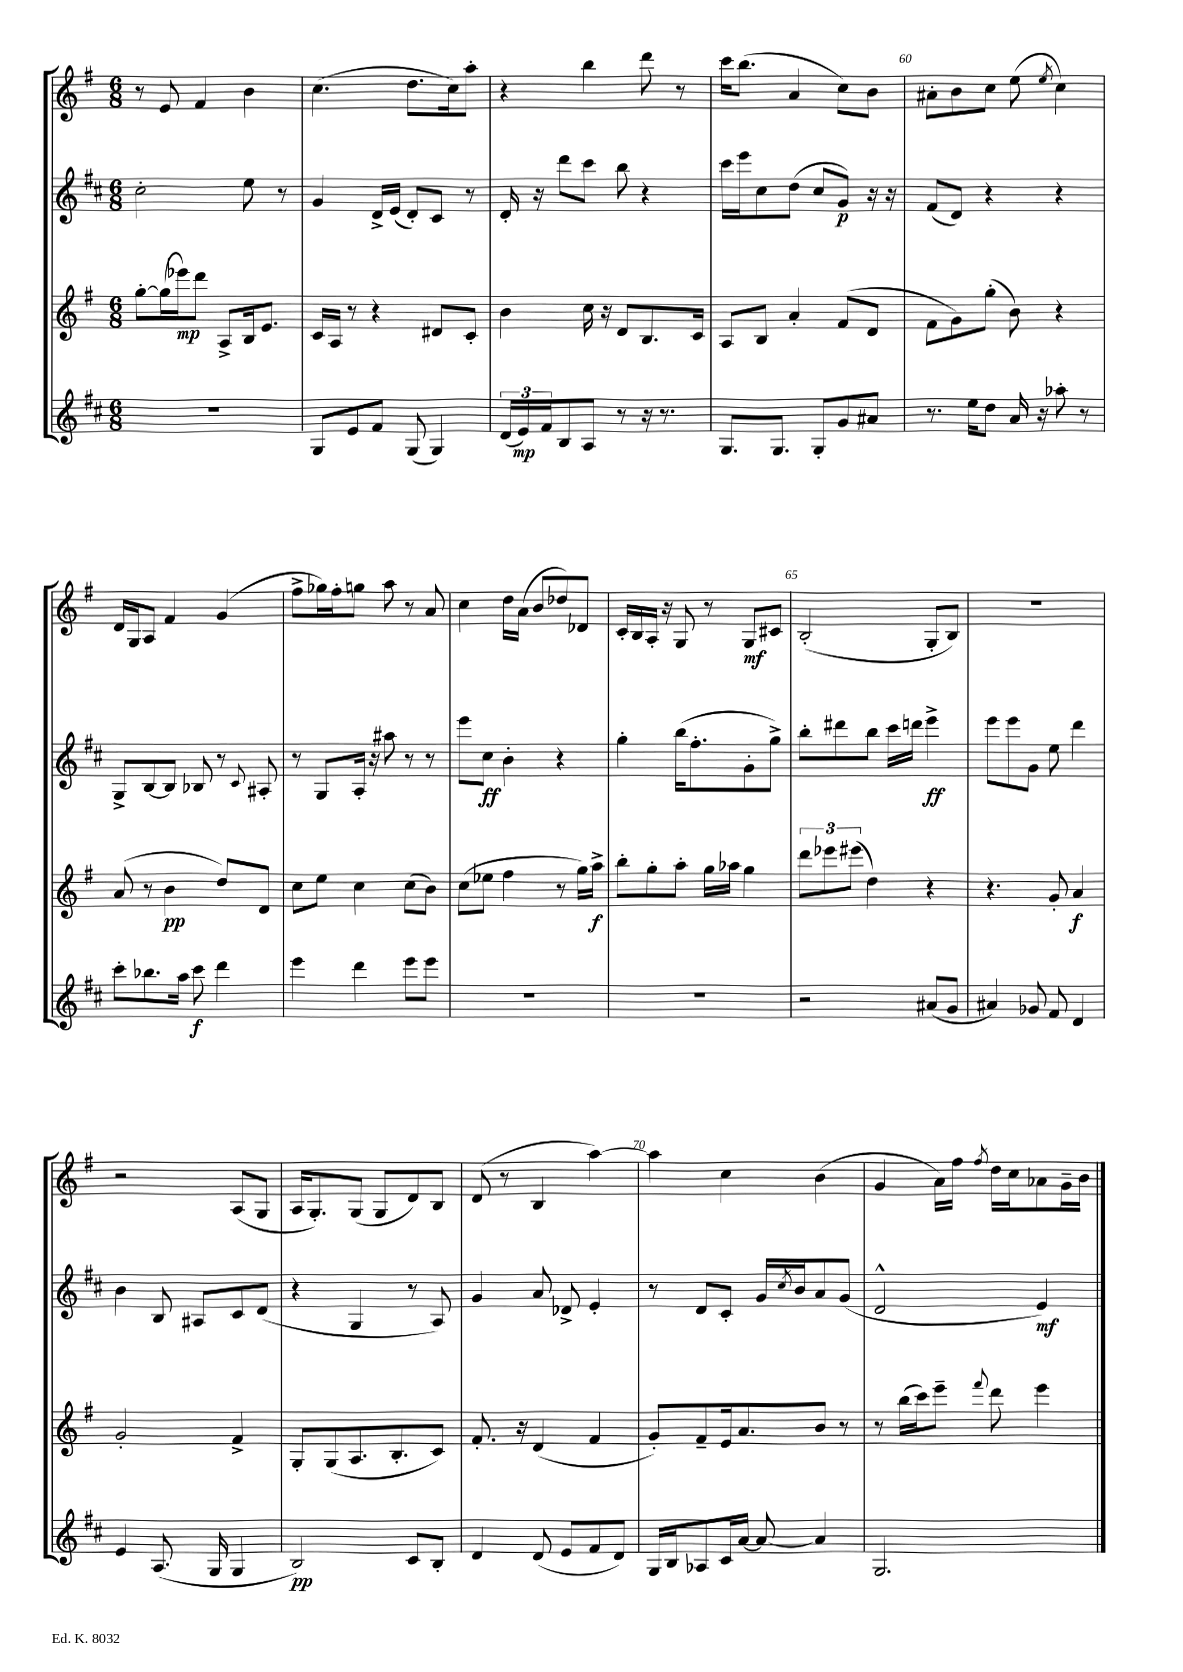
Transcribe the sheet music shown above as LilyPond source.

<<
\new StaffGroup <<
\new Staff = "s0" {
    \clef treble \key g \major \numericTimeSignature \time 6/8
    r8 e'8 fis'4 b'4 |
    c''4.( d''8. c''16) a''8-. |
    r4 b''4 d'''8 r8 |
    c'''16 b''8.( a'4 c''8) b'8 |
    ais'8-. b'8 c''8 e''8( \acciaccatura { e''8 } c''4) |
    d'16 g16 a8 fis'4 g'4( |
    fis''8-> ges''16) fis''16-. g''8 a''8 r8 a'8 |
    c''4 d''16 a'16( b'8 des''8) des'8 |
    c'16-. b16 a16-. r16 g8 r8 g8\mf cis'8 |
    b2-.( g8-. b8) |
    R2. |
    r2 a8( g8 |
    a16 g8.-.) g8( g8 d'8) b8 |
    d'8( r8 b4 a''4~) |
    a''4 c''4 b'4( |
    g'4 a'16) fis''16 \acciaccatura { fis''8 } d''16 c''16 aes'8 g'16-- b'16 \bar "|." |
}
\new Staff = "s1" {
    \clef treble \key d \major \numericTimeSignature \time 6/8
    cis''2-. e''8 r8 |
    g'4 d'16-> e'16( d'8-.) cis'8 r8 |
    d'16-. r16 d'''8 cis'''8 b''8 r4 |
    cis'''16 e'''16 cis''8 d''8( cis''8 g'8\p) r16 r16 |
    fis'8( d'8) r4 r4 |
    g8-> b8~ b8 bes8 r8 \appoggiatura { cis'8 } ais8-. |
    r8 g8 a16-. r16 ais''8 r8 r8 |
    e'''8 cis''8\ff b'4-. r4 |
    g''4-. b''16( fis''8.-. g'8-. g''8->) |
    b''8-. dis'''8 b''8 cis'''16 d'''16 e'''4->\ff |
    e'''8 e'''8 g'8 e''8 d'''4 |
    b'4 b8 ais8 cis'8 d'8( |
    r4 g4 r8 a8) |
    g'4 a'8 des'8-> e'4-. |
    r8 d'8 cis'8-. g'16 \acciaccatura { cis''8 } b'16 a'8 g'8( |
    d'2-^ e'4\mf) \bar "|." |
}
\new Staff = "s2" {
    \clef treble \key g \major \numericTimeSignature \time 6/8
    g''8~-. g''16( ees'''16\mp) d'''8 a8-> b16 e'8. |
    c'16 a16 r8 r4 dis'8 c'8-. |
    b'4 c''16 r16 d'8 b8. c'16 |
    a8 b8 a'4-. fis'8( d'8 |
    fis'8 g'8) g''8-.( b'8) r4 |
    a'8( r8 b'4\pp d''8) d'8 |
    c''8 e''8 c''4 c''8( b'8) |
    c''8( ees''8 fis''4 r8 g''16) a''16->\f |
    b''8-. g''8-. a''8-. g''16 aes''16 g''4 |
    \tuplet 3/2 { d'''8 ees'''8 eis'''8( } d''4) r4 |
    r4. g'8-. a'4\f |
    g'2-. fis'4-> |
    g8-. g8( a8. b8.-. c'8) |
    fis'8.-. r16 d'4( fis'4 |
    g'8-.) fis'8-- e'16 a'8. b'8 r8 |
    r8 b''16( c'''16) e'''8-- \appoggiatura { fis'''8 } d'''8 e'''4 \bar "|." |
}
\new Staff = "s3" {
    \clef treble \key d \major \numericTimeSignature \time 6/8
    R2. |
    g8 e'8 fis'8 g8( g4) |
    \tuplet 3/2 { d'16( e'16\mp) fis'16 } b8 a8 r8 r16 r8. |
    g8. g8. g8-. g'8 ais'8 |
    r8. e''16 d''8 a'16 r16 aes''8-. r8 |
    cis'''8-. bes''8. a''16 cis'''8\f d'''4 |
    e'''4 d'''4 e'''8 e'''8 |
    R2. |
    R2. |
    r2 ais'8( g'8 |
    ais'4) ges'8 fis'8 d'4 |
    e'4 a8.( g16 g4 |
    b2\pp) cis'8 b8-. |
    d'4 d'8( e'8 fis'8 d'8) |
    g16 b16 aes8 cis'16 a'16~ a'8~ a'4 |
    g2. \bar "|." |
}
>>
>>
\layout { \context { \Score currentBarNumber = #56 \override BarNumber.break-visibility = ##(#f #t #t) barNumberVisibility = #(every-nth-bar-number-visible 5) } }
